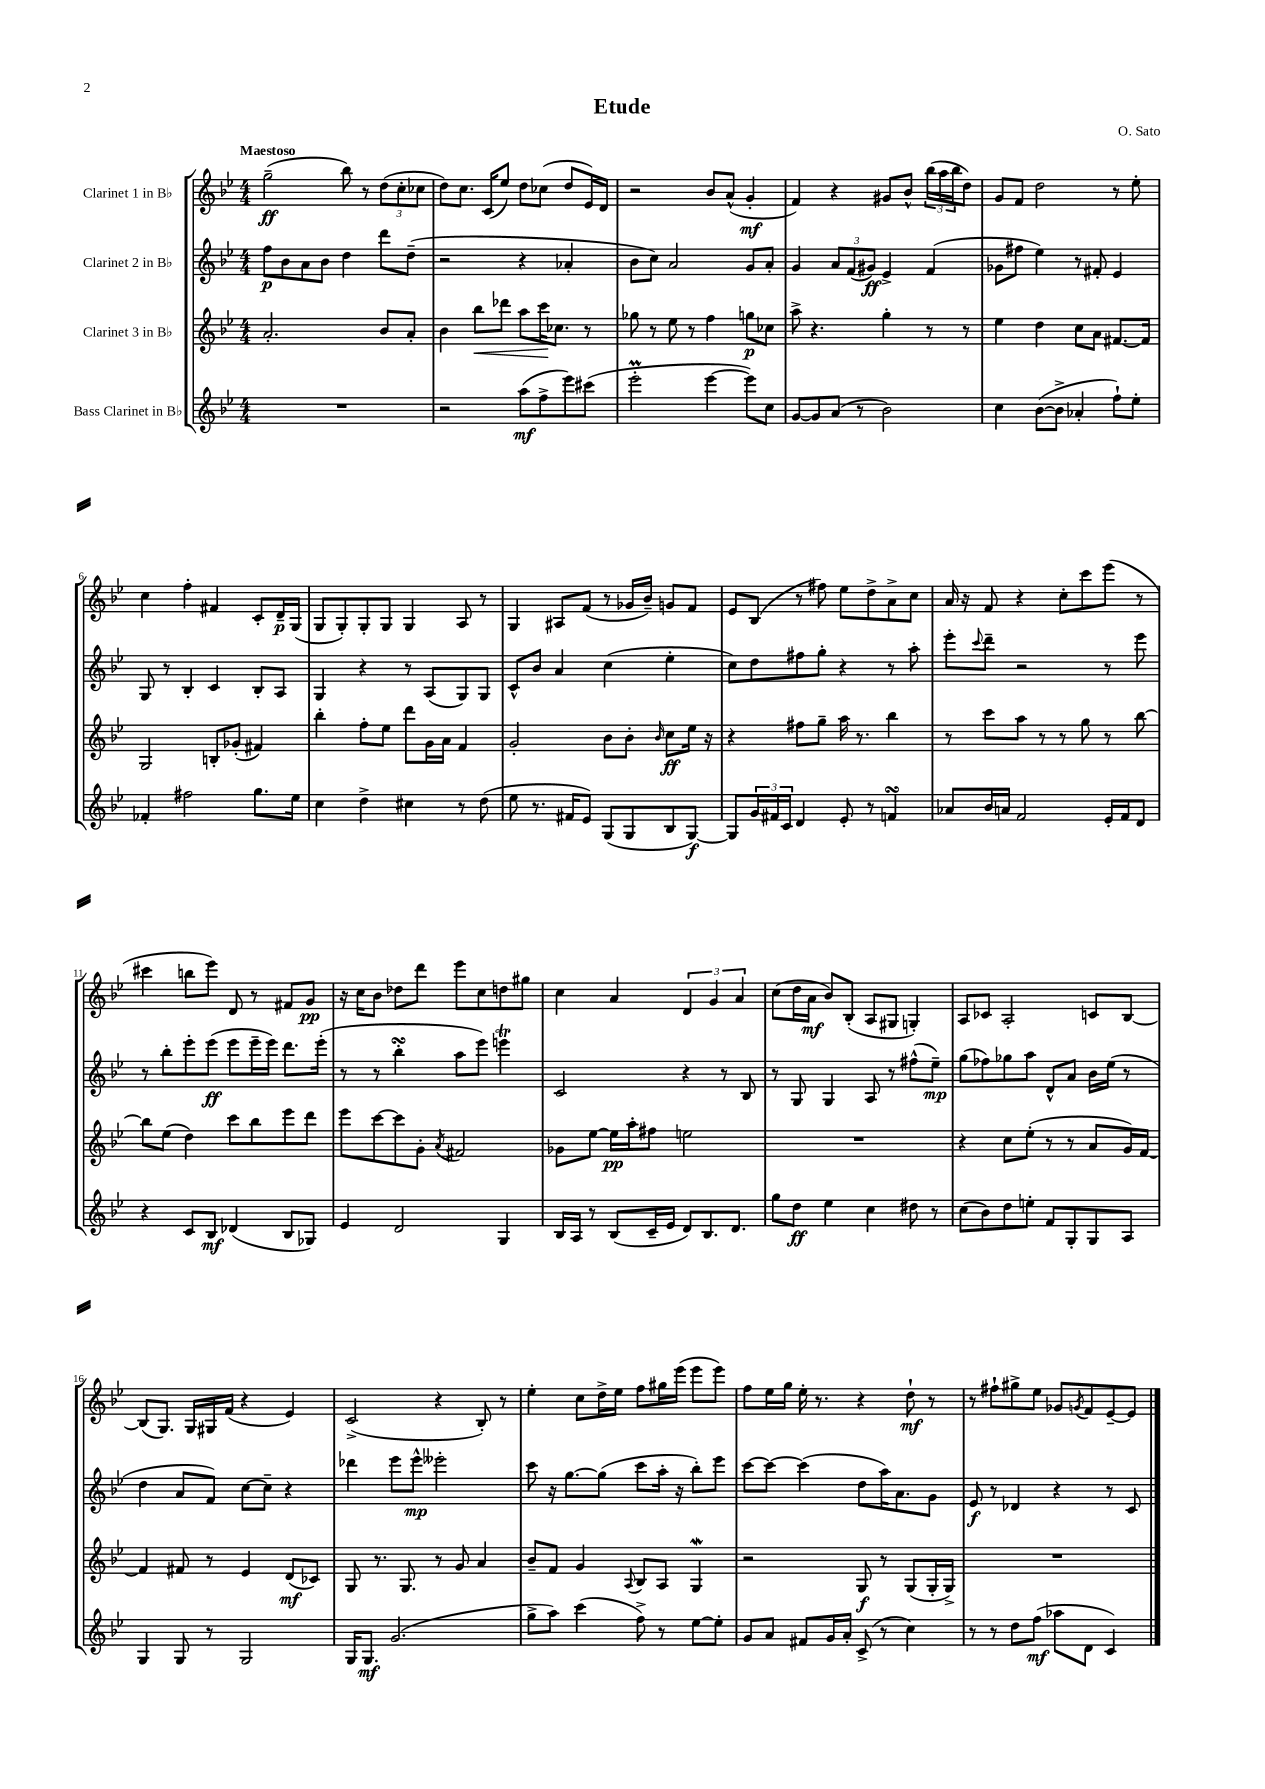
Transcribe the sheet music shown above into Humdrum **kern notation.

**kern	**dynam	**kern	**dynam	**kern	**dynam	**kern	**dynam
*part4	*part4	*part3	*part3	*part2	*part2	*part1	*part1
*staff4	*staff4	*staff3	*staff3	*staff2	*staff2	*staff1	*staff1
*I"Bass Clarinet in B♭	*	*I"Clarinet 3 in B♭	*	*I"Clarinet 2 in B♭	*	*I"Clarinet 1 in B♭	*
*clefG2	*	*clefG2	*	*clefG2	*	*clefG2	*
*k[b-e-]	*	*k[b-e-]	*	*k[b-e-]	*	*k[b-e-]	*
*M4/4	*	*M4/4	*	*M4/4	*	*M4/4	*
=1	=1	=1	=1	=1	=1	=1	=1
!	!	!	!	!	!	!LO:TX:a:B:t=Maestoso	!
1r	.	2.a'/	.	8ff\L	p	(2gg~\	ff
.	.	.	.	8b-\	.	.	.
.	.	.	.	8a\	.	.	.
.	.	.	.	8b-\J	.	.	.
.	.	.	.	4dd\	.	8bb-\)	.
.	.	.	.	.	.	8r	.
.	.	8b-/L	.	8ddd\L	.	(12dd\L	.
.	.	.	.	.	.	12cc'\	.
.	.	8a'/J	.	(8dd~\J	.	.	.
.	.	.	.	.	.	12cc-X\J	.
=2	=2	=2	=2	=2	=2	=2	=2
2r	.	4b-\	.	2r	.	8dd\L)	.
.	.	.	.	.	.	8.cc\J	.
!	!	!	!LO:HP:b	!	!	!	!
.	.	8bb-\L	<	.	.	.	.
.	.	.	.	.	.	(16c/KL	.
.	.	8ddd-X\J	.	.	.	8ee-/J)	.
(8aa\L	mf	8aa\L	.	4r	.	8dd\L	.
8ff^\	.	16ccc\K	.	.	.	(8cc-X\J	.
.	.	8.cc-X\J	[	.	.	.	.
8eee-\)	.	.	.	4a-X'/	.	8dd/L	.
(8ccc#X\J	.	8r	.	.	.	16e-/L)	.
.	.	.	.	.	.	16d/JJ	.
=3	=3	=3	=3	=3	=3	=3	=3
2eee-M'\	.	8gg-X\	.	8b-\L	.	2r	.
.	.	8r	.	8cc\J)	.	.	.
.	.	8ee-\	.	2a/	.	.	.
.	.	8r	.	.	.	.	.
[4eee-\	.	4ff\	.	.	.	8b-/L	.
.	.	.	.	.	.	(8a^^/J	.
8eee-\L])	.	8ggn\L	p	8g/L	.	4g'/	mf
8cc\J	.	8cc-X\J	.	8a'/J	.	.	.
=4	=4	=4	=4	=4	=4	=4	=4
[8g/L	.	8aa^\	.	4g/	.	4f/)	.
8g/]	.	4.r	.	.	.	.	.
(8a/J	.	.	.	12a/L	.	4r	.
.	.	.	.	(12f/	.	.	.
8r	.	.	.	.	.	.	.
.	.	.	.	12g#X/J)	ff	.	.
2b-\)	.	4gg'\	.	4e-^/	.	8g#X/L	.
.	.	.	.	.	.	8b-^^/J	.
.	.	8r	.	(4f/	.	(24bb-\LL	.
.	.	.	.	.	.	24aa\	.
.	.	.	.	.	.	24bb-\J	.
.	.	8r	.	.	.	8dd\J)	.
=5	=5	=5	=5	=5	=5	=5	=5
4cc\	.	4ee-\	.	8g-X\L	.	8g/L	.
.	.	.	.	8ff#X\J	.	8f/J	.
([8b-\L	.	4dd\	.	4ee-\)	.	2dd\	.
8b-^\J]	.	.	.	.	.	.	.
4a-X'/	.	8cc\L	.	8r	.	.	.
.	.	8a\J	.	8f#X'/	.	.	.
8ff`\L)	.	[8.f#X/L	.	4e-/	.	8r	.
8ee-'\J	.	.	.	.	.	8ee-'\	.
.	.	16f#/Jk]	.	.	.	.	.
!!LO:LB:g=z
=6	=6	=6	=6	=6	=6	=6	=6
4f-X'/	.	2G/	.	8G/	.	4cc\	.
.	.	.	.	8r	.	.	.
2ff#X\	.	.	.	4B-'/	.	4ff'\	.
.	.	8Bn'/L	.	4c/	.	4f#X/	.
.	.	(8g-X'/J	.	.	.	.	.
8.gg\L	.	4f#X/)	.	8B-'/L	.	8c'/L	.
.	.	.	.	8A/J	.	16d~/L	p
16ee-\Jk	.	.	.	.	.	(16G/JJ	.
=7	=7	=7	=7	=7	=7	=7	=7
4cc\	.	4bb-'\	.	4G/	.	8G/L	.
.	.	.	.	.	.	8G'/)	.
4dd^\	.	8ff'\L	.	4r	.	8G'/	.
.	.	8ee-\J	.	.	.	8G/J	.
4cc#X\	.	8ddd\L	.	8r	.	4G/	.
.	.	16g\L	.	(8A/L	.	.	.
.	.	16a\JJ	.	.	.	.	.
8r	.	4f/	.	8G/)	.	8A/	.
(8dd\	.	.	.	8G/J	.	8r	.
=8	=8	=8	=8	=8	=8	=8	=8
8ee-\	.	2g'/	.	8c^^/L	.	4G/	.
8.r	.	.	.	8b-/J	.	.	.
.	.	.	.	4a/	.	8A#X/L	.
16f#X/KL	.	.	.	.	.	.	.
8e-/J)	.	.	.	.	.	(8f/J	.
(8G/L	.	8b-\L	.	(4cc\	.	8r	.
8G/	.	8b-'\J	.	.	.	16g-X/LL	.
.	.	.	.	.	.	16b-~/JJ)	.
.	.	16qqb-/	.	.	.	.	.
8B-/	.	8cc\L	ff	4ee-'\	.	8gn/L	.
[8G/J)	f	16ee-\Jk	.	.	.	8f/J	.
.	.	16r	.	.	.	.	.
=9	=9	=9	=9	=9	=9	=9	=9
8G/L]	.	4r	.	8cc\L)	.	8e-/L	.
24g/L	.	.	.	8dd\	.	(8B-/J	.
24f#X/	.	.	.	.	.	.	.
24c/JJ	.	.	.	.	.	.	.
4d/	.	8ff#X\L	.	8ff#X\	.	8r	.
.	.	8gg~\J	.	8gg'\J	.	8ff#X\)	.
8e-'/	.	16aa\	.	4r	.	8ee-\L	.
.	.	8.r	.	.	.	.	.
8r	.	.	.	.	.	8dd^\	.
4fnsSSS/	.	4bb-\	.	8r	.	8a^\	.
.	.	.	.	8aa'\	.	8cc\J	.
=10	=10	=10	=10	=10	=10	=10	=10
8a-X/L	.	8r	.	8eee-'\L	.	16a/	.
.	.	.	.	.	.	16r	.
.	.	.	.	8qqccc/	.	.	.
16b-/L	.	8ccc\L	.	8ddd~\J	.	8f/	.
16an/JJ	.	.	.	.	.	.	.
2f/	.	8aa\J	.	2r	.	4r	.
.	.	8r	.	.	.	.	.
.	.	8r	.	.	.	8cc'\L	.
.	.	8gg\	.	.	.	8ccc\	.
16e-'/LL	.	8r	.	8r	.	(8eee-\J	.
16f/J	.	.	.	.	.	.	.
8d/J	.	[8bb-\	.	8eee-\	.	8r	.
!!LO:LB:g=z
=11	=11	=11	=11	=11	=11	=11	=11
4r	.	8bb-\L]	.	8r	.	4ccc#X\	.
.	.	(8ee-\J	.	8bb-'\L	.	.	.
8c/L	.	4dd\)	.	8eee-'\	.	8bbn\L	.
8B-/J	mf	.	.	(8eee-\J	ff	8eee-\J)	.
(4d-X/	.	8ccc\L	.	8eee-\L	.	8d/	.
.	.	8bb-\	.	16eee-~\L	.	8r	.
.	.	.	.	16eee-\JJ)	.	.	.
8B-/L	.	8eee-\	.	8.ddd\L	.	8f#X/L	.
8G-X/J)	.	8ddd\J	.	.	.	8g/J	pp
.	.	.	.	(16eee-'\Jk	.	.	.
=12	=12	=12	=12	=12	=12	=12	=12
4e-/	.	8eee-\L	.	8r	.	16r	.
.	.	.	.	.	.	16cc\KL	.
.	.	[8ccc\	.	8r	.	8b-\J	.
2d/	.	8ccc\]	.	4bb-sSSs'\	.	8dd-X\L	.
.	.	8g'\J	.	.	.	8ddd\J	.
.	.	8qa/	.	.	.	.	.
.	.	2f#X/	.	8aa\L	.	8eee-\L	.
.	.	.	.	8eee-\J)	.	8cc\	.
4G/	.	.	.	4eeent\	.	8ddn\	.
.	.	.	.	.	.	8gg#X\J	.
=13	=13	=13	=13	=13	=13	=13	=13
16B-/LL	.	8g-X\L	.	2c/	.	4cc\	.
16A/JJ	.	.	.	.	.	.	.
8r	.	[8ee-\J	.	.	.	.	.
(8B-/L	.	16ee-\LL]	pp	.	.	4a/	.
.	.	16aa'\J	.	.	.	.	.
16c~/L	.	8ff#X\J	.	.	.	.	.
16e-/JJ	.	.	.	.	.	.	.
8d/L)	.	2een\	.	4r	.	6d/	.
8.B-/	.	.	.	.	.	.	.
.	.	.	.	.	.	6g/	.
.	.	.	.	8r	.	.	.
8.d/J	.	.	.	.	.	.	.
.	.	.	.	.	.	6a/	.
.	.	.	.	8B-/	.	.	.
=14	=14	=14	=14	=14	=14	=14	=14
8gg\L	.	1r	.	8r	.	(8cc\L	.
8dd\J	ff	.	.	8G/	.	16dd\L	.
.	.	.	.	.	.	16a\JJ	mf
4ee-\	.	.	.	4G/	.	8b-/L)	.
.	.	.	.	.	.	(8B-'/J	.
4cc\	.	.	.	8A/	.	8A/L	.
.	.	.	.	8r	.	8G#X/J	.
8dd#X\	.	.	.	(8ff#X^^\L	.	4Gn'/)	.
8r	.	.	.	8ee-~\J)	mp	.	.
=15	=15	=15	=15	=15	=15	=15	=15
(8cc\L	.	4r	.	(8gg\L	.	8A/L	.
8b-\)	.	.	.	8ff-X\)	.	8c-X/J	.
8dd\	.	8cc\L	.	8gg-X\	.	2A'/	.
8een'\J	.	(8ee-'\J	.	8aa\J	.	.	.
8f/L	.	8r	.	8d^^/L	.	.	.
8G'/	.	8r	.	8a/J	.	.	.
8G/	.	8a/L	.	16b-\LL	.	8cn/L	.
.	.	.	.	(16ee-\JJ	.	.	.
8A/J	.	16g/L)	.	8r	.	[8B-/J	.
.	.	[16f/JJ	.	.	.	.	.
!!LO:LB:g=z
=16	=16	=16	=16	=16	=16	=16	=16
4G/	.	4f/]	.	4dd\	.	(8B-/L]	.
.	.	.	.	.	.	8.G/J)	.
8G/	.	8f#X/	.	8a/L	.	.	.
.	.	.	.	.	.	16G/LL	.
8r	.	8r	.	8f/J)	.	16G#X/	.
.	.	.	.	.	.	(16f/JJ	.
2G/	.	4e-/	.	[8cc\L	.	4r	.
.	.	.	.	8cc~\J]	.	.	.
.	.	(8d/L	mf	4r	.	4e-/)	.
.	.	8c-X/J)	.	.	.	.	.
=17	=17	=17	=17	=17	=17	=17	=17
16G/KL	.	8G/	.	4ddd-X\	.	(2c^/	.
8.G/J	mf	.	.	.	.	.	.
.	.	8.r	.	.	.	.	.
(2.g/	.	.	.	8eee-\L	.	.	.
.	.	8.G/	.	.	.	.	.
.	.	.	.	8eee-^^\J	mp	.	.
.	.	8r	.	2eee--X'\	.	4r	.
.	.	8g/	.	.	.	.	.
.	.	4a/	.	.	.	8B-'/)	.
.	.	.	.	.	.	8r	.
=18	=18	=18	=18	=18	=18	=18	=18
8gg^\L	.	8b-~/L	.	8ccc\	.	4ee-'\	.
8aa\J)	.	8f/J	.	16r	.	.	.
.	.	.	.	[8.gg\L	.	.	.
(4ccc\	.	4g/	.	.	.	8cc\L	.
.	.	.	.	(8gg\J]	.	16dd^\L	.
.	.	.	.	.	.	16ee-\JJ	.
.	.	8qqA/	.	.	.	.	.
8ff^\)	.	8B-/L	.	8ccc\L	.	8ff\L	.
8r	.	8A/J	.	16aa'\Jk	.	16gg#X\L	.
.	.	.	.	16r	.	(16eee-\JJ	.
[8ee-\L	.	4GW/	.	8bb-'\L)	.	8eee-\L	.
8ee-'\J]	.	.	.	8eee-\J	.	8eee-\J)	.
=19	=19	=19	=19	=19	=19	=19	=19
8g/L	.	2r	.	[8ccc\L	.	8ff\L	.
8a/J	.	.	.	8ccc\J_	.	16ee-\L	.
.	.	.	.	.	.	16gg\JJ	.
8f#X/L	.	.	.	(4ccc\]	.	16ee-'\	.
.	.	.	.	.	.	8.r	.
16g/L	.	.	.	.	.	.	.
16a'/JJ	.	.	.	.	.	.	.
(8c^/	.	8G/	f	8dd\L	.	4r	.
8r	.	8r	.	16aa\K)	.	.	.
.	.	.	.	8.a\	.	.	.
4cc\)	.	(8G/L	.	.	.	8dd`\	mf
.	.	16G'/L	.	8g\J	.	8r	.
.	.	16G^/JJ)	.	.	.	.	.
=20	=20	=20	=20	=20	=20	=20	=20
8r	.	1r	.	8e-/	f	8r	.
8r	.	.	.	8r	.	8ff#X`\L	.
8dd\L	.	.	.	4d-X/	.	8gg#X^\	.
(8ff\J	mf	.	.	.	.	8ee-\J	.
8aa-X\L	.	.	.	4r	.	8g-X/L	.
.	.	.	.	.	.	8qgn/	.
8d\J	.	.	.	.	.	8f/	.
4c/)	.	.	.	8r	.	[8e-~/	.
.	.	.	.	8c/	.	8e-/J]	.
==	==	==	==	==	==	==	==
*-	*-	*-	*-	*-	*-	*-	*-
